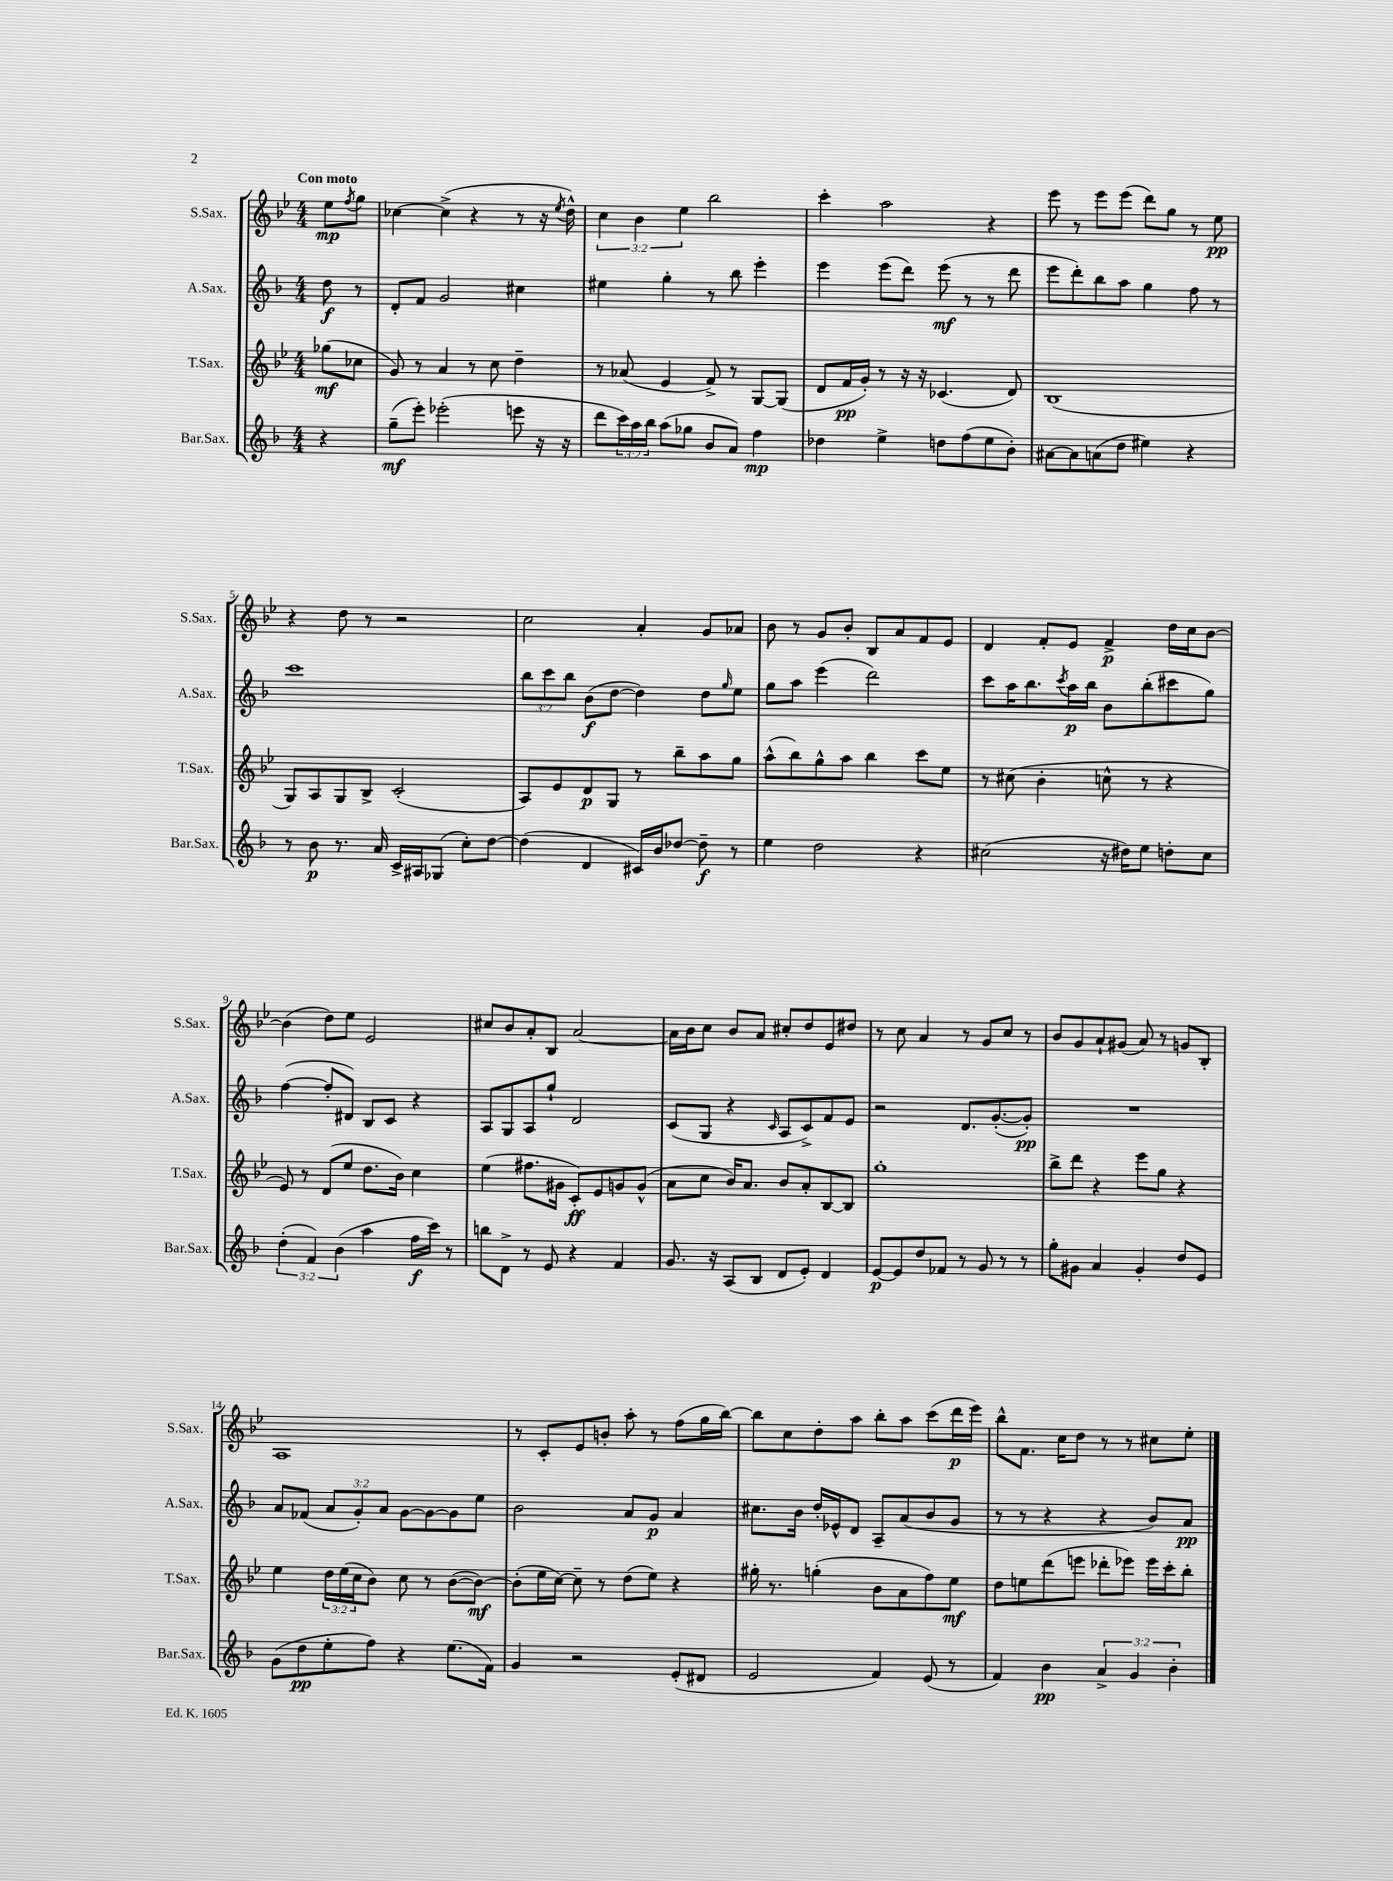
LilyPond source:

<<
\new StaffGroup <<
\new Staff = "s0" \with { instrumentName = "S.Sax." shortInstrumentName = "S.Sax." } {
    \clef treble \key bes \major \numericTimeSignature \time 4/4 \override Staff.TupletNumber.text = #tuplet-number::calc-fraction-text \partial 4 \tempo "Con moto"
    ees''8\mp \acciaccatura { f''8 } g''8 |
    ces''4~ ces''4->( r4 r8 r16 \acciaccatura { ees''8 } d''16-^) |
    \tuplet 3/2 { c''4 bes'4 ees''4 } bes''2 |
    c'''4-. a''2 r4 |
    ees'''8 r8 ees'''8 ees'''8( d'''8) g''8 r8 ees''8\pp |
    r4 d''8 r8 r2 |
    c''2 a'4-. g'8 aes'8 |
    bes'8 r8 g'8 bes'8-. bes8 a'8 f'8 ees'8 |
    d'4 f'8-. ees'8 f'4->\p d''16 c''16 bes'8~ |
    bes'4( d''8) ees''8 ees'2 |
    cis''8 bes'8 a'8-. bes8 a'2~ |
    a'16 bes'16 c''8 bes'8 a'8 cis''8-. d''8 ees'8 dis''8 |
    r8 c''8 a'4 r8 g'8 c''8 r8 |
    bes'8 g'8 a'8-! gis'8( a'8) r8 g'8 bes8-. |
    a1 |
    r8 c'8-. ees'8 b'8-. a''8-. r8 f''8( g''16 bes''16~) |
    bes''8 c''8 d''8-. a''8 bes''8-. a''8 c'''8( d'''16\p ees'''16) |
    bes''8-^ f'8. c''16 d''8 r8 r8 cis''8 ees''8-. \bar "|." |
}
\new Staff = "s1" \with { instrumentName = "A.Sax." shortInstrumentName = "A.Sax." } {
    \clef treble \key f \major \numericTimeSignature \time 4/4 \override Staff.TupletNumber.text = #tuplet-number::calc-fraction-text \partial 4
    d''8\f r8 |
    d'8-. f'8 g'2 cis''4 |
    eis''4 g''4-. r8 bes''8 e'''4-. |
    e'''4 e'''8( d'''8) e'''8\mf( r8 r8 d'''8 |
    e'''8 d'''8-.) bes''8 a''8 g''4 f''8 r8 |
    c'''1 |
    \tuplet 3/2 { bes''8 c'''8 bes''8 } bes'8\f( d''8~ d''4) d''8 \grace { g''16 } e''8 |
    g''8 a''8 e'''4( d'''2) |
    c'''8 a''16 bes''8. \acciaccatura { c'''8 } a''16\p bes''16 bes'8 bes''8-.( cis'''8 g''8) |
    f''4~( f''8-. dis'8) bes8 c'8 r4 |
    a8 g8 a8 g''8-! d'2 |
    c'8( g8 r4 \grace { c'16 } a8 c'8->) f'8 e'8 |
    r2 d'8. g'8.~-.( g'8-.\pp) |
    R1 |
    a'8 fes'8( \tuplet 3/2 { a'8 g'8-.) a'8 } g'8~ g'8~ g'8 e''8 |
    bes'2 a'8 g'8\p a'4 |
    cis''8. bes'16 d''16-. ees'16-^ d'8 a8-- a'8( bes'8 g'8 |
    r8 r8 r4 r4 bes'8) a'8\pp \bar "|." |
}
\new Staff = "s2" \with { instrumentName = "T.Sax." shortInstrumentName = "T.Sax." } {
    \clef treble \key bes \major \numericTimeSignature \time 4/4 \override Staff.TupletNumber.text = #tuplet-number::calc-fraction-text \partial 4
    ges''8\mf( ces''8 |
    g'8) r8 a'4 r8 c''8 d''4-- |
    r8 aes'8( ees'4 f'8->) r8 g8~ g8( |
    d'8 f'16\pp g'16-.) r8 r16 r16 ces'4.( d'8) |
    bes1( |
    g8) a8 g8 bes8-> c'2-.( |
    a8) ees'8 d'8\p g8 r8 bes''8-- a''8 g''8 |
    a''8-^( bes''8) g''8-^ a''8 bes''4 c'''8 ees''8 |
    r8 cis''8( bes'4-. c''8-^ r8 r4 |
    ees'8) r8 d'8( ees''8 d''8. bes'16) c''4 |
    ees''4( fis''8. gis'16 c'8-.\ff) ees'8 g'8 g'8-^( |
    a'8 c''8 bes'16) a'8. bes'8 a'8-. bes8~ bes8 |
    g''1-. |
    bes''8-> d'''8 r4 ees'''8 g''8 r4 |
    ees''4 \tuplet 3/2 { d''16 ees''16( c''16 } bes'8) c''8 r8 bes'8~( bes'8~\mf) |
    bes'8-.( ees''16 c''16~) c''8-- r8 d''8( ees''8) r4 |
    gis''16-. r8. g''4-.( bes'8 a'8 f''8) ees''8\mf |
    d''8 e''8 d'''8( e'''8 des'''8-. ees'''8) ees'''16 c'''16-. bes''8-. \bar "|." |
}
\new Staff = "s3" \with { instrumentName = "Bar.Sax." shortInstrumentName = "Bar.Sax." } {
    \clef treble \key f \major \numericTimeSignature \time 4/4 \override Staff.TupletNumber.text = #tuplet-number::calc-fraction-text \partial 4
    r4 |
    g''8--\mf( e'''8-.) ees'''2-.( e'''8 r16 r16 |
    d'''8 \tuplet 3/2 { c'''16) a''16 bes''16 } a''8( ges''8 bes'8 a'8) f''4\mp |
    des''4 e''4-> d''8 f''8( e''8 bes'8-.) |
    ais'8~ ais'8 a'8( d''8 eis''4) r4 |
    r8 bes'8\p r8. a'16 c'16-> ais16 ges8( c''8-.) d''8~ |
    d''4( d'4 cis'16) bes'16 des''8~ des''8--\f r8 |
    e''4 d''2 r4 |
    cis''2( r16 dis''16) e''8 d''8-. cis''8 |
    \tuplet 3/2 { d''4-.( f'4) bes'4( } a''4 f''16\f c'''16) r8 |
    b''8 d'8-> r8 e'8 r4 f'4 |
    g'8. r16 a8( bes8 d'8 e'8-.) d'4 |
    e'8~\p e'8 d''8 fes'8 r8 g'8 r8 r8 |
    g''8-. gis'8 a'4 gis'4-. d''8 e'8 |
    g'8( d''8\pp e''8-. f''8) r4 e''8.( f'16) |
    g'4 r2 e'8-.( dis'8 |
    e'2 f'4) e'8( r8 |
    f'4) bes'4\pp \tuplet 3/2 { a'4-> g'4 bes'4-. } \bar "|." |
}
>>
>>
